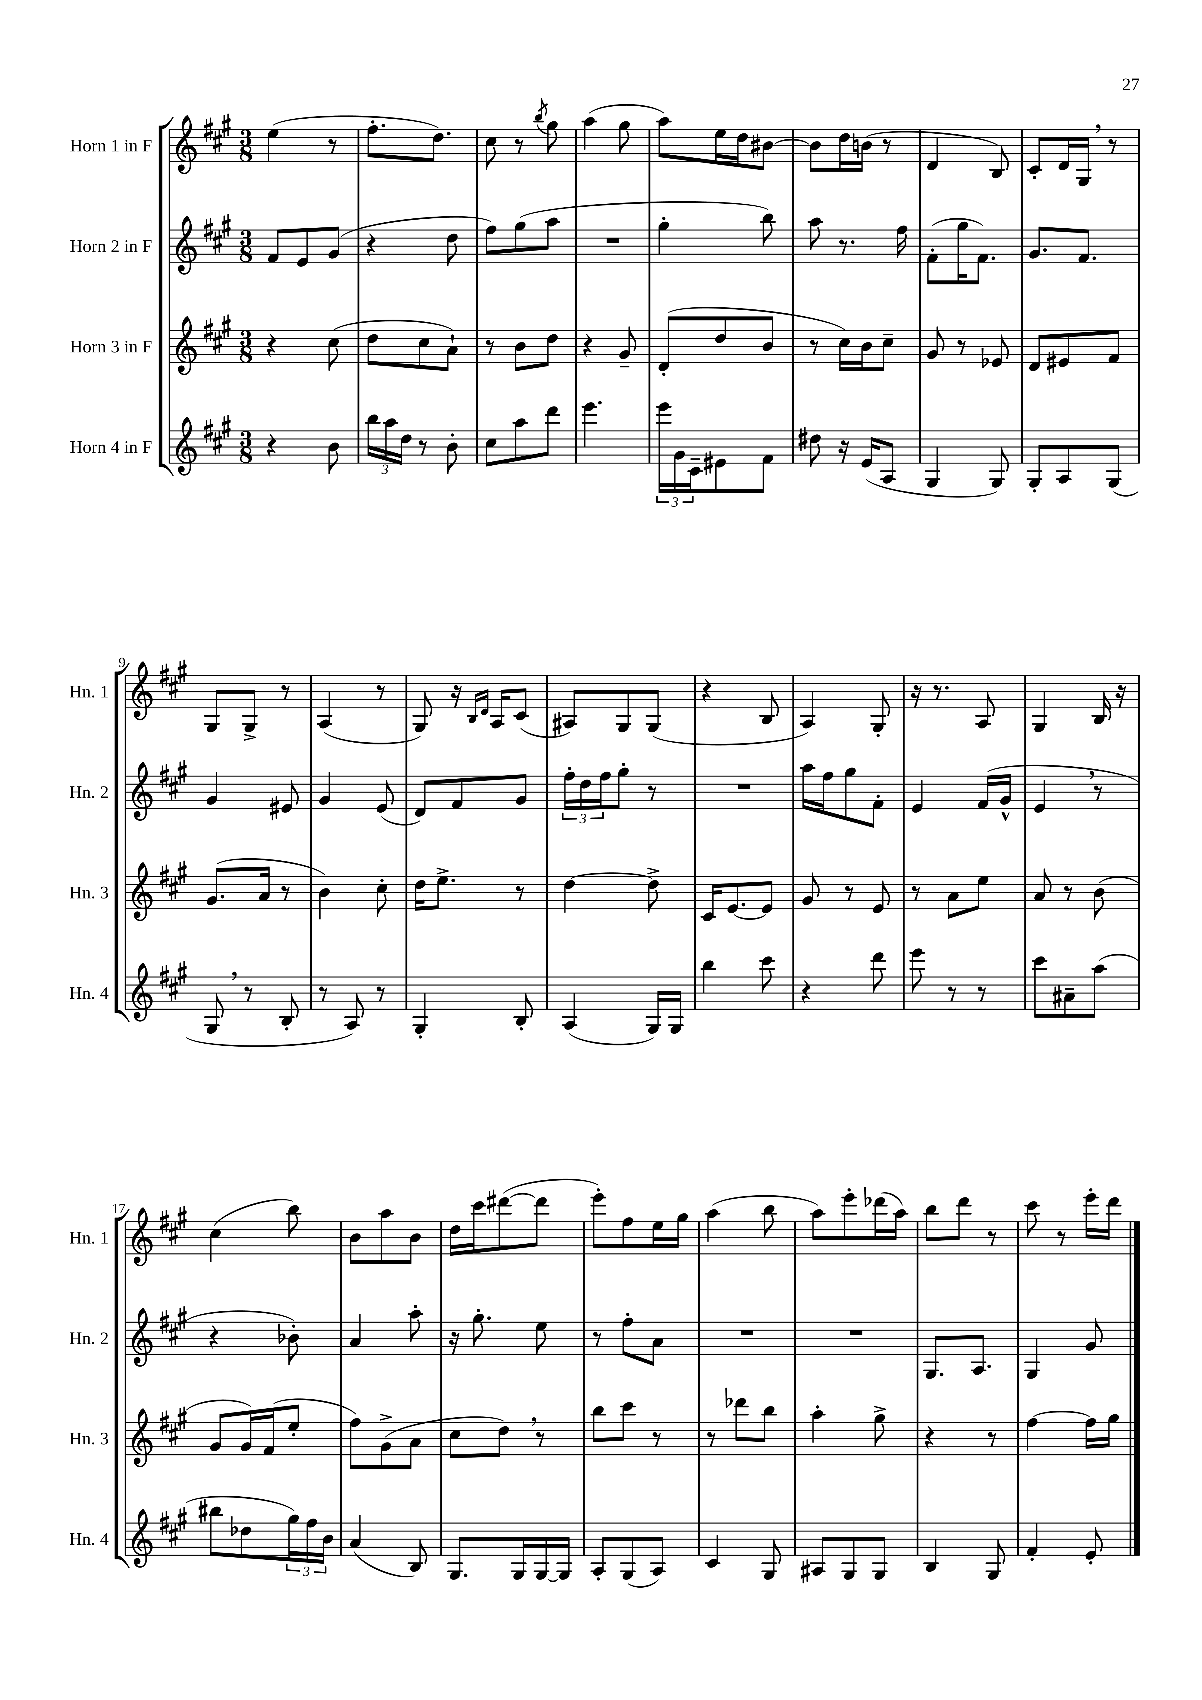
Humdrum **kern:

**kern	**kern	**kern	**kern
*staff4	*staff3	*staff2	*staff1
*clefG2	*clefG2	*clefG2	*clefG2
*k[f#c#g#]	*k[f#c#g#]	*k[f#c#g#]	*k[f#c#g#]
*M3/8	*M3/8	*M3/8	*M3/8
4r	4r	8f#	(4ee
.	.	8e	.
8b	(8cc#	(8g#	8r
=	=	=	=
24bb	8dd	4r	8.ff#'
24aa	.	.	.
24dd	.	.	.
8r	8cc#	.	.
.	.	.	8.dd)
8b'	8a`)	8dd	.
=	=	=	=
8cc#	8r	8ff#)	8cc#
8aa	8b	(8gg#	8r
.	.	.	8qbb
8ddd	8dd	8aa	8gg#
=	=	=	=
4.eee	4r	4.r	(4aa
.	8g#~	.	8gg#
=	=	=	=
24eee	(8d'	4gg#'	8aa)
24g#	.	.	.
24c#~	.	.	.
8e#	8dd	.	16ee
.	.	.	16dd
8f#	8b	8bb)	[8b#
=	=	=	=
8dd#	8r	8aa	8b#]
16r	16cc#)	8.r	16dd
(16e	16b	.	(16b
8A	8cc#~	.	8r
.	.	16ff#	.
=	=	=	=
4G#	8g#	(8f#'	4d
.	8r	16gg#	.
.	.	8.f#)	.
8G#)	8e-	.	8B)
=	=	=	=
8G#'	8d	8.g#	8c#'
8A	8e#	.	16d
.	.	8.f#	16G#
(8G#	8f#	.	8r
=	=	=	=
8G#	(8.g#	4g#	8G#
8r	.	.	8G#^
.	16a	.	.
8B'	8r	8e#	8r
=	=	=	=
8r	4b)	4g#	(4A
8A)	.	.	.
8r	8cc#'	(8e	8r
=	=	=	=
4G#'	16dd	8d)	8G#)
.	8.ee^	.	.
.	.	8f#	16r
.	.	.	16qqB
.	.	.	16qqd
.	.	.	16A
8B'	8r	8g#	(8c#
=	=	=	=
(4A	[4dd	24ff#'	8A#)
.	.	24dd	.
.	.	24ff#	.
.	.	8gg#'	8G#
16G#)	8dd^]	8r	(8G#
16G#	.	.	.
=	=	=	=
4bb	16c#	4.r	4r
.	[8.e	.	.
8ccc#	8e]	.	8B
=	=	=	=
4r	8g#	16aa	4A)
.	.	16ff#	.
.	8r	8gg#	.
8ddd	8e	8f#'	8G#'
=	=	=	=
8eee	8r	4e	16r
.	.	.	8.r
8r	8a	.	.
8r	8ee	(16f#	8A
.	.	16g#^^	.
=	=	=	=
8ccc#	8a	4e	4G#
8a#~	8r	.	.
(8aa	(8b	8r	16B
.	.	.	16r
=	=	=	=
8bb#	8g#	4r	(4cc#
8dd-	16g#)	.	.
.	(16f#	.	.
24gg#)	8ee'	8b-')	8bb)
24ff#	.	.	.
24b	.	.	.
=	=	=	=
(4a	8ff#)	4a	8b
.	(8g#^	.	8aa
8B)	8a	8aa'	8b
=	=	=	=
8.G#	8cc#	16r	16dd
.	.	8.gg#'	16ccc#
.	8dd)	.	([8ddd#
16G#	.	.	.
[16G#	8r	8ee	8ddd#]
16G#]	.	.	.
=	=	=	=
8A'	8bb	8r	8eee')
(8G#	8ccc#	8ff#'	8ff#
8A)	8r	8a	16ee
.	.	.	16gg#
=	=	=	=
4c#	8r	4.r	(4aa
.	8ddd-	.	.
8G#	8bb	.	8bb
=	=	=	=
8A#	4aa'	4.r	8aa)
8G#	.	.	8eee'
8G#	8gg#^	.	(16ddd-
.	.	.	16aa)
=	=	=	=
4B	4r	8.G#	8bb
.	.	.	8ddd
.	.	8.A	.
8G#	8r	.	8r
=	=	=	=
4f#'	[4ff#	4G#	8ccc#
.	.	.	8r
8e'	16ff#]	8g#	16eee'
.	16gg#	.	16ddd
==	==	==	==
*-	*-	*-	*-
